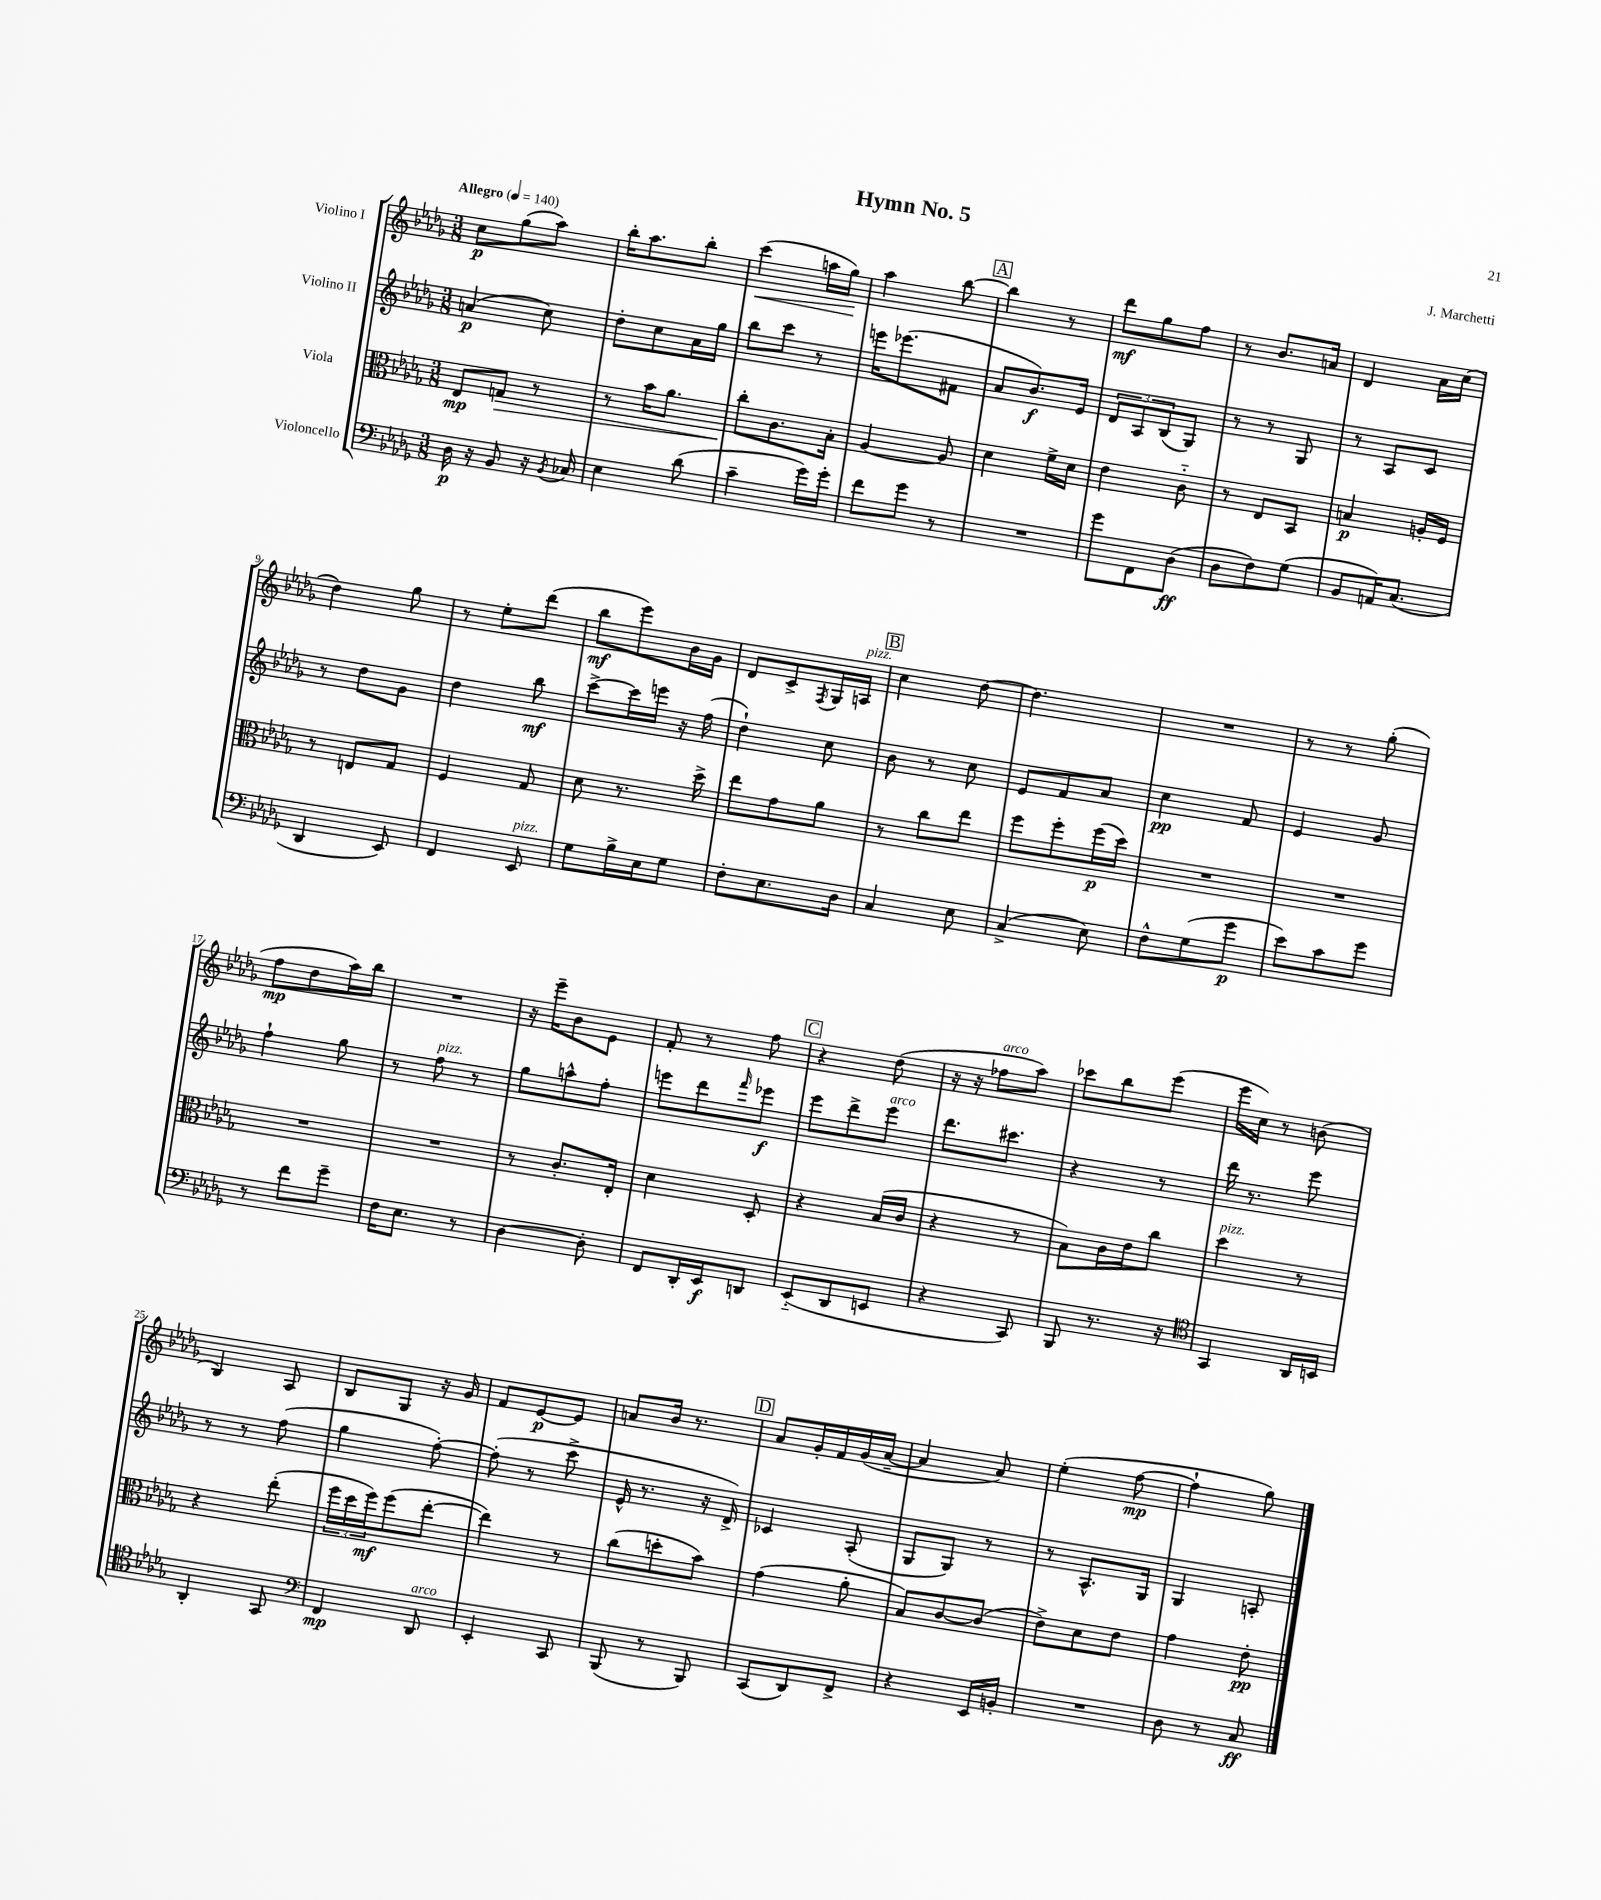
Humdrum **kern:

**kern	**kern	**kern	**kern
*staff4	*staff3	*staff2	*staff1
*clefF4	*clefC3	*clefG2	*clefG2
*k[b-e-a-d-g-]	*k[b-e-a-d-g-]	*k[b-e-a-d-g-]	*k[b-e-a-d-g-]
*M3/8	*M3/8	*M3/8	*M3/8
*MM140	*MM140	*MM140	*MM140
16D-\	8E-/L	(4a/	8cc\L
16r	.	.	.
8BB-/	8G/J	.	(8gg-\
16r	8r	8cc\)	8aa-\J)
8qBB-/	.	.	.
16C-/	.	.	.
=	=	=	=
4E-\	8r	8dd-'\L	16bb-'\LK
.	.	.	8.aa-\
.	16b-\LK	8cc\	.
.	8.a-\J	.	.
(8d-\	.	16a-\L	8bb-'\J
.	.	16gg-\JJ	.
=	=	=	=
4c~\	8cc'\L	8bb-\L	(4ccc\
.	8.c\	8ccc\J	.
16g-\LL)	.	8r	16aa\LL
16g-'\JJ	16B-'\Jk	.	16gg-\JJ)
=	=	=	=
8f\L	[4A-/	16eee\LK	4aa-\
.	.	(8.eee-\	.
8g-\J	.	.	.
8r	8A-/]	8f#\J	[8bb-\
=	=	=	=
4.r	4d-\	8a-/L	4bb-\]
.	.	8.b-/)	.
.	16f^\LL	.	8r
.	16d-\JJ	16e-/Jk	.
=	=	=	=
8g-\L	4e-\	12d-/L	8ddd-\L
.	.	12A-/	.
8FF\	.	.	8gg-\
.	.	(12B-/	.
(8D-\J	8c'~\	8G-/J)	8ff\J
=	=	=	=
8D-\L	8r	8r	8r
8F\)	8E-/L	8r	8.b-/L
(8G-\J	8BB-/J	8G-/	.
.	.	.	16a/Jk
=	=	=	=
8BB-/L	4B/	8r	4d-/
16AA/K)	.	8A-/L	.
(8.C/J	.	.	.
.	16A'/LL	8c/J	16a-\LL
.	16F/JJ	.	(16cc\JJ
=	=	=	=
4DD-/	8r	8r	4dd-\)
.	8E/L	8dd-\L	.
8EE-/)	8G-/J	8g-\J	8gg-\
=	=	=	=
4FF/	4F/	4dd-\	8r
.	.	.	8ee-'\L
8EE-/	8G-/	8bb-\	(8ddd-\J
=	=	=	=
8G-\L	8d-\	[8ccc^\L	8bb-\L
16B-^\L	8.r	16ccc\]L	8eee-\)
16E-\J	.	16eee\JJ	.
8G-\J	.	16r	16b-\L
.	16dd-^\	(16ff\	16g-\JJ
=	=	=	=
8F'\L	8ee-\L	4dd-`\)	8d-/L
8.E-\	8g-\	.	8c^/
.	.	.	8qF/
.	8a-\J	8cc\	16G-/L
16D-\Jk	.	.	16A/JJ
=	=	=	=
4C/	8r	8b-\	4cc\
.	8cc\L	8r	.
8E-\	8ee-\J	8cc\	[8dd-\
=	=	=	=
(4C^/	8ff\L	8e-/L	4.dd-\]
.	8ff'\	8f/	.
8E-\)	(16ff\L	8a-/J	.
.	16dd-\JJ)	.	.
=	=	=	=
8F^^\L	4.r	4cc\	4.r
(8G-\	.	.	.
8g-\J	.	8f/	.
=	=	=	=
8e-\L)	4.r	4e-/	8r
8c\	.	.	8r
8g-\J	.	8g-/	(8gg-'\
=	=	=	=
8r	4.r	4ff`\	8ff\L
8f\L	.	.	8dd-\
8g-~\J	.	8gg-\	16aa-\L)
.	.	.	16bb-\JJ
=	=	=	=
16F\LK	4.r	8r	4.r
8.E-\J	.	.	.
.	.	8ff\	.
8r	.	8r	.
=	=	=	=
[4D-\	8r	8gg-\L	16r
.	.	.	16eee-~\LK
.	8.c'/L	8aa^^\	8b-\
8D-'\]	.	8ff'\J	8e-\J
.	16E-'/Jk	.	.
=	=	=	=
8FF/L	4d-\	8eee\L	8f'/
16DD-'/L	.	8ddd-\	8r
16EE-/J	.	.	.
.	.	16qqfff/	.
8DD/J	8D-'/	8eee-\J	8ff\
=	=	=	=
(8EE-'~/L	4r	8eee-\L	4r
8DD-/	.	8ddd-^\	.
8EE/J	(16B-/LL	8eee-\J	(8dd-\
.	16c/JJ	.	.
=	=	=	=
4r	4r	8.ddd-\L	16r
.	.	.	16r
.	.	.	8ff-\L
.	.	8.ccc#\J	.
8CC/)	8r	.	8aa-\J)
=	=	=	=
8BBB-/	8B-\L)	4r	8ccc-\L
8.r	16c\L	.	8bb-\
.	16e-\J	.	.
.	8cc\J	8r	(8eee-\J
16r	.	.	.
=	=	=	=
*clefC4	*	*	*
4GG-/	4dd-\	16ddd-\	16eee-\LL
.	.	8.r	16cc\JJ)
.	.	.	8r
16AA-/LL	8r	8eee-\	(8b\
16BB/JJ	.	.	.
=	=	=	=
4AA-'/	4r	8r	4B-/)
.	.	8r	.
8GG-/	(8ee-'\	(8ff\	8A-/
=	=	=	=
*clefF4	*	*	*
4FF/	24ff\LL	4gg-\	8B-/L
.	24dd-\	.	.
.	24ff\J)	.	.
.	(8ff\	.	8G-/J
8DD-/	[8ee-'\J	[8ff'\)	16r
.	.	.	16g-/
=	=	=	=
4EE-'/	4ee-\])	(8ff'\]	8f/L
.	.	8r	[8e-/
8CC/	8r	8ccc^\	8e-/]J
=	=	=	=
(8BBB-/	(8cc\L	16e-^^/	8a/L
.	.	8.r	.
8r	8dd'\	.	16b-/Jk
.	.	.	8.r
8BBB-/)	8b-\J)	16r	.
.	.	16d-^/)	.
=	=	=	=
(8CC/L	(4g-\	4c-/	8a-/L
8DD-/)	.	.	16g-'/L
.	.	.	16f/
8FF^/J	8a-'\	(8A-'/	(16g-/
.	.	.	[16a-~/JJ
=	=	=	=
4r	8B-/L)	8G-/L	4a-/]
.	[8c/	8G-/J)	.
16EE-/LL	(8c/]J	8r	8a-/)
16BB'/JJ	.	.	.
=	=	=	=
4.r	8e-^\L)	8r	(4ee-'\
.	8d-\	8.A-^^/L	.
.	8e-\J	.	[8ff\
.	.	16G-/Jk	.
=	=	=	=
8D-\	4g-\	4G-/	4ff`\]
8r	.	.	.
8C/	8e-'\	8A'/	8gg-\)
==	==	==	==
*-	*-	*-	*-
